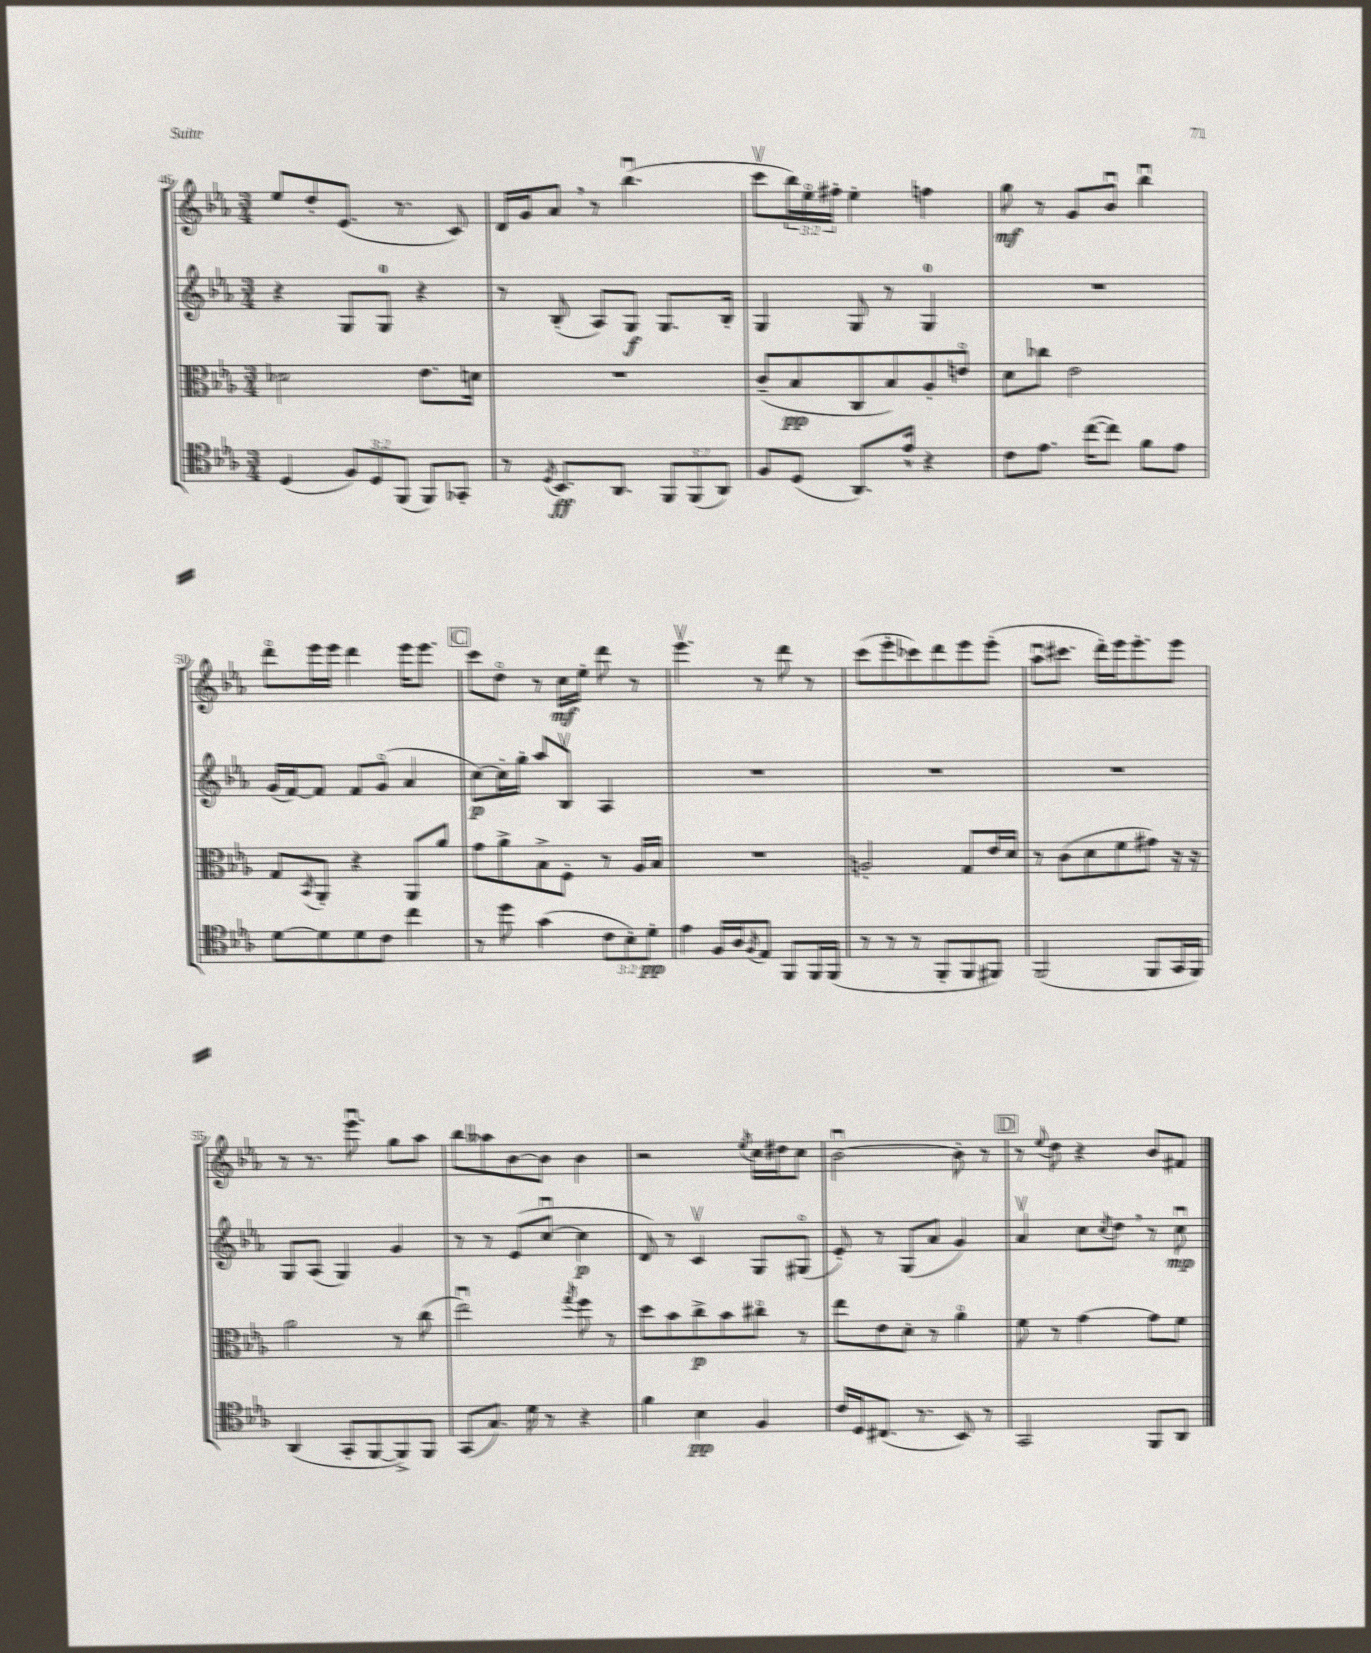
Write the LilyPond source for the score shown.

<<
\new StaffGroup <<
\new Staff = "s0" {
    \clef treble \key ees \major \numericTimeSignature \time 3/4 \override Staff.TupletNumber.text = #tuplet-number::calc-fraction-text
    ees''8 d''8-. ees'8.( r8. c'8) |
    d'16 g'16 aes'8 \breathe r8 bes''4.\downbow( |
    c'''8\upbow \tuplet 3/2 { bes''16) ees''16\flageolet fis''16-. } ees''4-. f''4 |
    g''8\mf r8 g'8 bes'8\downbow bes''4\downbow |
    d'''8\flageolet ees'''16 ees'''16 d'''4 ees'''16 ees'''8. |
    \mark \markup { \box "C" } c'''8 d''8\flageolet r8 c''16\mf ees''16-. d'''8 r8 |
    ees'''4.\upbow r8 d'''8 r8 |
    c'''8( ees'''8-. ces'''8) d'''8 ees'''8 ees'''8-.( |
    aes''8\downbow cis'''8. d'''16-.) ees'''16 ees'''8.-. ees'''8 |
    r8 r8. ees'''8.\downbow g''8 aes''8 |
    bes''8 aeses''8 bes'8~ bes'8 bes'4 |
    r2 \acciaccatura { ees''8 } c''16 dis''16 c''8 |
    bes'2~\downbow bes'8-. r8 |
    \mark \markup { \box "D" } r8 \appoggiatura { ees''8 } d''8 r4 bes'8 fis'8 \bar "|." |
}
\new Staff = "s1" {
    \clef treble \key ees \major \numericTimeSignature \time 3/4
    r4 g8 g8-0 r4 |
    r8 bes8-.( aes8) g8\f g8. bes16-. |
    g4 g8 r8 g4-0 |
    R2. |
    g'16( f'16~) f'8 f'8 g'8\flageolet( aes'4 |
    \mark \markup { \box "C" } c''8~\p) c''16-. g''16-. aes''8 bes8\upbow aes4 |
    R2. |
    R2. |
    R2. |
    g8 aes8( g4) g'4 |
    r8 r8 ees'8( c''8~\downbow c''4\p |
    d'8) r8 c'4\upbow g8 gis8\flageolet( |
    ees'8-.) r8 g8( aes'8 g'4) |
    \mark \markup { \box "D" } aes'4\upbow c''8 \acciaccatura { c''8 } d''8 \breathe r8 c''8\downbow\mp \bar "|." |
}
\new Staff = "s2" {
    \clef alto \key ees \major \numericTimeSignature \time 3/4
    des'2 ees'8. d'16 |
    R2. |
    c'8--( bes8\pp c8 bes8) aes8-. e'8\flageolet |
    d'8 ces''8 ees'2 |
    g8 \acciaccatura { bes,8 } aes,8-. r4 aes,8 aes'8 |
    \mark \markup { \box "C" } g'8 aes'8-> bes8-> f8-. r8 aes16 bes16 |
    R2. |
    a2-. g8 ees'16 d'16 |
    r8 c'8( d'8 f'8 gis'8) r16 r16 |
    aes'2 r8 c''8( |
    ees''2\downbow) \acciaccatura { g''8 } f''8 r8 |
    d''8 bes'8 c''8->\p bes'8 cis''8\flageolet r8 |
    ees''8 ees'8 d'8-. r8 aes'4\flageolet |
    \mark \markup { \box "D" } f'8 r8 g'4~ g'8 f'8 \bar "|." |
}
\new Staff = "s3" {
    \clef tenor \key ees \major \numericTimeSignature \time 3/4 \override Staff.TupletNumber.text = #tuplet-number::calc-fraction-text
    d4( \tuplet 3/2 { f8) d8 f,8( } f,8) ges,8-. |
    r8 \acciaccatura { d8 } bes,8.\ff aes,8. \tuplet 3/2 { f,8 f,8( aes,8) } |
    f8 d8( aes,8.) ees'16-^ r4 |
    c'8 ees'8. c''16~( c''8) f'8 ees'8 |
    d'8~ d'8 d'8 c'8 c''4 |
    \mark \markup { \box "C" } r8 d''8 g'4( \tuplet 3/2 { c'8 bes8-.) d'8-.\pp } |
    ees'4 f16 aes16 \acciaccatura { f8 } ees8 f,8 f,16 f,16( |
    r8 r8 r8 f,8-. f,8 fis,8) |
    f,2( f,8 g,16 f,16) |
    aes,4( g,8-. f,8~ f,8->) f,8 |
    g,8( g8.) d'16 r8 r4 |
    f'4 bes4\pp f4 |
    c'16 d16 cis8.( r8. bes,8) r8 |
    \mark \markup { \box "D" } g,2 f,8 aes,8 \bar "|." |
}
>>
>>
\layout { \context { \Score currentBarNumber = #46 } }
